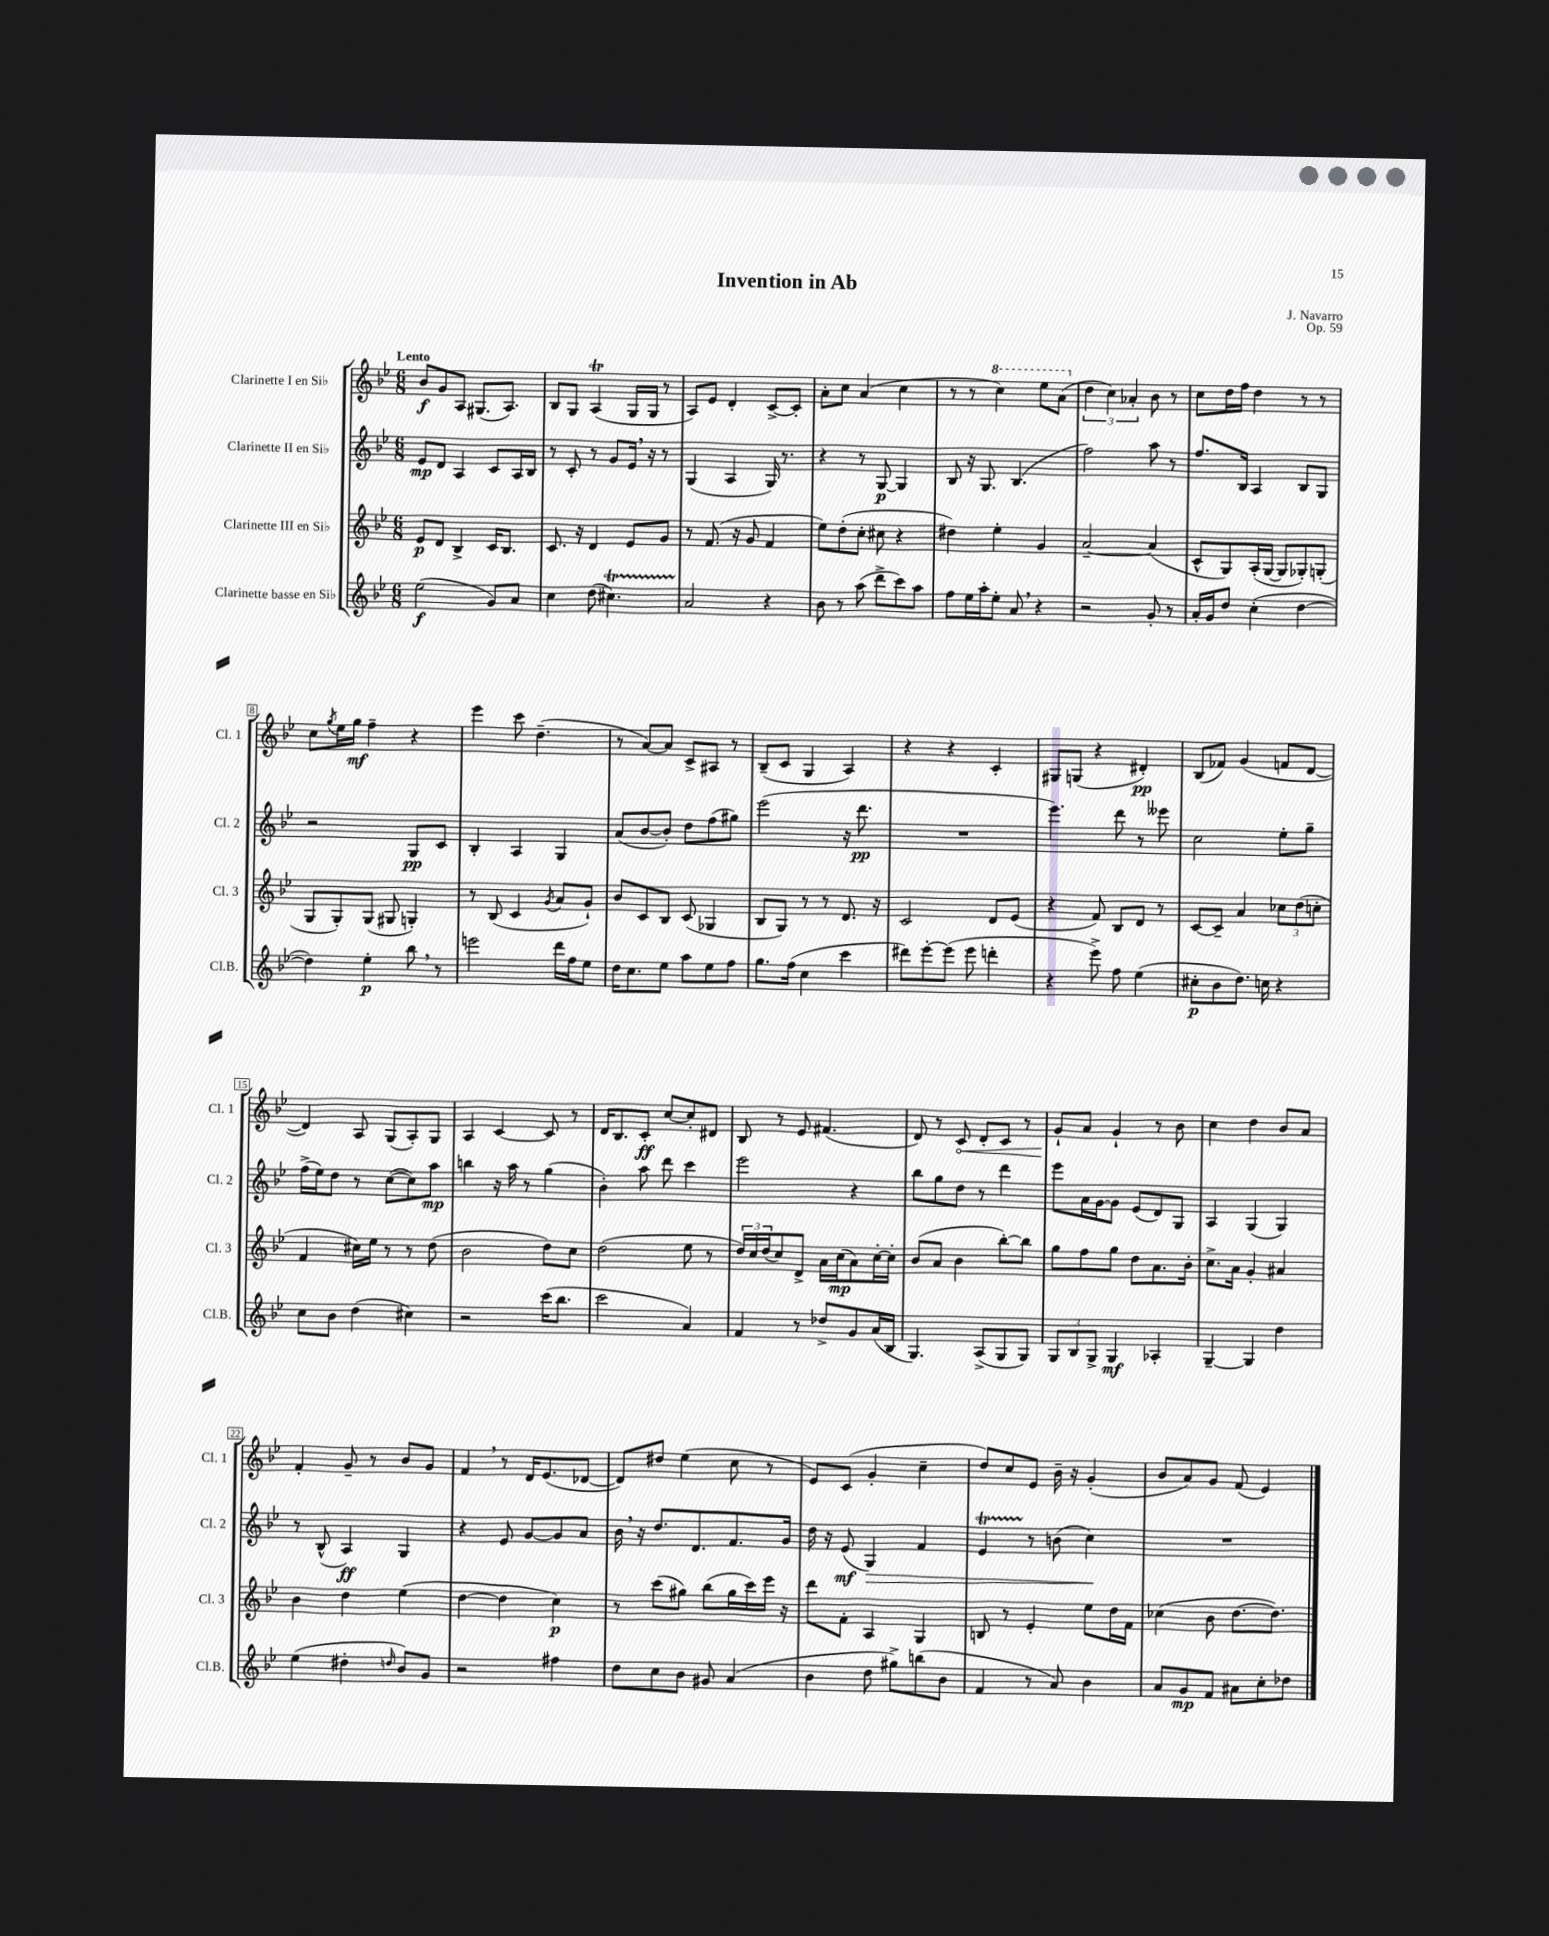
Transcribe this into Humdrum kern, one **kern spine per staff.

**kern	**dynam	**kern	**dynam	**kern	**dynam	**kern	**dynam
*part4	*part4	*part3	*part3	*part2	*part2	*part1	*part1
*staff4	*staff4	*staff3	*staff3	*staff2	*staff2	*staff1	*staff1
*I"Clarinette basse en Si♭	*	*I"Clarinette III en Si♭	*	*I"Clarinette II en Si♭	*	*I"Clarinette I en Si♭	*
*I'Cl.B.	*	*I'Cl. 3	*	*I'Cl. 2	*	*I'Cl. 1	*
*clefG2	*	*clefG2	*	*clefG2	*	*clefG2	*
*k[b-e-]	*	*k[b-e-]	*	*k[b-e-]	*	*k[b-e-]	*
*M6/8	*	*M6/8	*	*M6/8	*	*M6/8	*
=1	=1	=1	=1	=1	=1	=1	=1
!	!	!	!	!	!	!LO:TX:a:B:t=Lento	!
(2ee-\	f	8e-/L	p	8e-/L	mp	8b-/L	f
.	.	8d/J	.	8d/J	.	8g/	.
.	.	4B-^/	.	4A/	.	8A/J	.
.	.	.	.	.	.	(8.G#X/L	.
8g/L)	.	16c/KL	.	8c/L	.	.	.
.	.	8.B-/J	.	.	.	8.A/J)	.
8a/J	.	.	.	16A/L	.	.	.
.	.	.	.	16B-/JJ	.	.	.
=2	=2	=2	=2	=2	=2	=2	=2
4cc\	.	8.c/	.	8r	.	8B-/L	.
.	.	.	.	8c'/	.	8G/J	.
.	.	16r	.	.	.	.	.
(8dd\	.	4d/	.	8r	.	(4At/	.
4.cc#Xt\)	.	.	.	8g/L	.	.	.
.	.	8e-/L	.	16e-,/Jk	.	16G/LL	.
.	.	.	.	16r	.	16G/JJ	.
.	.	8g/J	.	8r	.	8r	.
=3	=3	=3	=3	=3	=3	=3	=3
2a/	.	8r	.	(4G/	.	8A/L)	.
.	.	(8.f/	.	.	.	8e-/J	.
.	.	.	.	4A/	.	4d'/	.
.	.	16r	.	.	.	.	.
.	.	8g/	.	.	.	.	.
4r	.	4f/	.	16G/)	.	[8c^/L	.
.	.	.	.	8.r	.	.	.
.	.	.	.	.	.	8c'/J]	.
=4	=4	=4	=4	=4	=4	=4	=4
8b-\	.	8ee-\L)	.	4r	.	8a'\L	.
8r	.	(8dd'\	.	.	.	8cc\J	.
(8aa\	.	8cc'\J	.	8r	.	(4a/	.
8ddd^\L	.	8cc#X\	.	[8G/	p	.	.
8ccc\)	.	4r	.	4G/]	.	4cc\	.
8aa\J	.	.	.	.	.	.	.
=5	=5	=5	=5	=5	=5	=5	=5
8ff\L	.	4dd#X\)	.	8B-/	.	8r	.
16ee-\L	.	.	.	16r	.	8r	.
16aa'\J	.	.	.	8.G/	.	.	.
*	*	*	*	*	*	*8va	*
8ee-'\J	.	4ee-'\	.	.	.	4ccc\)	.
8a,/	.	.	.	(4.B-/	.	.	.
4r	.	4g/	.	.	.	8eee-\L	.
.	.	.	.	.	.	(8aa\J	.
=6	=6	=6	=6	=6	=6	=6	=6
*	*	*	*	*	*	*X8va	*
2r	.	[2a~/	.	2ff\)	.	6dd\	.
.	.	.	.	.	.	6cc\)	.
.	.	.	.	.	.	6a-X'/	.
8g'/	.	(4a/]	.	8aa\	.	8b-\	.
8r	.	.	.	8r	.	8r	.
=7	=7	=7	=7	=7	=7	=7	=7
16a'/LL	.	8c^^/L	.	8.ff/L	.	8cc\L	.
16g/J	.	.	.	.	.	.	.
8dd/J	.	8G/)	.	.	.	16dd\L	.
.	.	.	.	16B-/Jk	.	16ff\JJ	.
(4cc'\	.	(16A'/L	.	4A/	.	4dd\	.
.	.	[16G/JJ	.	.	.	.	.
.	.	8G/L]	.	.	.	.	.
[4dd\	.	8G-X'/)	.	8B-/L	.	8r	.
.	.	(8Gn'/J	.	8G/J	.	8r	.
!!LO:LB:g=z
=8	=8	=8	=8	=8	=8	=8	=8
4dd\])	.	8G/L	.	2r	.	8cc\L	.
.	.	.	.	.	.	8qgg/	.
.	.	8G'/)	.	.	.	16ee-\L	.
.	.	.	.	.	.	16gg\JJ	mf
4ee-'\	p	(8G/J	.	.	.	4ff~\	.
.	.	8G#X/	.	.	.	.	.
8bb-,\	.	4Gn'/)	.	8G/L	pp	4r	.
8r	.	.	.	8c/J	.	.	.
=9	=9	=9	=9	=9	=9	=9	=9
2eeen\	.	8r	.	4B-'/	.	4eee-\	.
.	.	(8B-/	.	.	.	.	.
.	.	4c/	.	4A/	.	8ccc\	.
.	.	.	.	.	.	(4.dd~\	.
.	.	8qg/	.	.	.	.	.
16ddd\LL	.	8a/L	.	4G/	.	.	.
16ff\J	.	.	.	.	.	.	.
8ee-\J	.	8g`/J)	.	.	.	.	.
=10	=10	=10	=10	=10	=10	=10	=10
16dd\KL	.	8b-/L	.	(8a/L	.	8r	.
8.cc\	.	.	.	.	.	.	.
.	.	8c/	.	[8b-/	.	[8a/L)	.
8ee-\J	.	8B-/J	.	8b-'/J])	.	8a/J]	.
8aa\L	.	(8c/	.	8dd\L	.	8c^/L	.
8ee-\	.	4G-X/	.	(8ff\	.	8A#X/J	.
8ff\J	.	.	.	8gg#X\J)	.	8r	.
=11	=11	=11	=11	=11	=11	=11	=11
8.gg\L	.	8B-/L	.	(2eee-\	.	(8B-~/L	.
.	.	8G/J)	.	.	.	8c/J	.
(16ff\Jk	.	.	.	.	.	.	.
4cc\	.	8r	.	.	.	4G/	.
.	.	8r	.	.	.	.	.
4ccc\	.	8.d/	.	16r	.	4A/)	.
.	.	.	.	8.ddd\	pp	.	.
.	.	16r	.	.	.	.	.
=12	=12	=12	=12	=12	=12	=12	=12
8ddd#X\L)	.	2c/	.	2.r	.	4r	.
[8eee-'\	.	.	.	.	.	.	.
(8eee-\J]	.	.	.	.	.	4r	.
8eee-\	.	.	.	.	.	.	.
4dddn'\	.	8d/L	.	.	.	4c'/	.
.	.	(8e-/J	.	.	.	.	.
=13	=13	=13	=13	=13	=13	=13	=13
4r	.	4r	.	4.eee-\)	.	8G#X/L	.
.	.	.	.	.	.	(8Gn/J	.
8eee-^\)	.	8f/)	.	.	.	4r	.
8ff\	.	8B-/L	.	8ddd\	.	.	.
(4ee-\	.	8d/J	.	8r	.	4d#X'/)	pp
.	.	8r	.	8eee--X\	.	.	.
=14	=14	=14	=14	=14	=14	=14	=14
8cc#X'\L	p	[8c/L	.	2cc\	.	(8B-/L	.
8b-\	.	8c~/J]	.	.	.	8f-X/J)	.
8.dd\J)	.	4a/	.	.	.	(4g/	.
16ccn\	.	.	.	.	.	.	.
4r	.	12cc-X\L	.	8ee-'\L	.	8fn/L	.
.	.	(12dd\	.	.	.	.	.
.	.	.	.	8gg~\J	.	[8d/J	.
.	.	12ccn'\J	.	.	.	.	.
!!LO:LB:g=z
=15	=15	=15	=15	=15	=15	=15	=15
8cc\L	.	4f/	.	(16ff^\LL	.	4d/])	.
.	.	.	.	16ee-\J)	.	.	.
8b-\J	.	.	.	8dd\J	.	.	.
(4dd\	.	16cc#X\LL)	.	8r	.	8A/	.
.	.	16ee-\JJ	.	.	.	.	.
.	.	8r	.	([8cc\L	.	(8G/L	.
4cc#X\)	.	8r	.	8cc\])	.	8A'/)	.
.	.	(8dd\	.	8aa\J	mp	8G/J	.
=16	=16	=16	=16	=16	=16	=16	=16
2r	.	2b-\	.	4bbn\	.	4A/	.
.	.	.	.	16r	.	[4c/	.
.	.	.	.	16aa\	.	.	.
.	.	.	.	8r	.	.	.
(16ccc\KL	.	8dd\L)	.	(4gg\	.	8c/]	.
8.bb-\J	.	.	.	.	.	.	.
.	.	8cc\J	.	.	.	8r	.
=17	=17	=17	=17	=17	=17	=17	=17
2ccc\	.	(2dd\	.	4b-'\)	.	16d/KL	.
.	.	.	.	.	.	8.B-/	.
.	.	.	.	8aa\	.	8c'/J	ff
.	.	.	.	8ddd\	.	[8cc/L	.
4a/)	.	8ee-\	.	4ccc\	.	8cc'/]	.
.	.	8r	.	.	.	8d#X/J	.
=18	=18	=18	=18	=18	=18	=18	=18
4f/	.	24dd/LL)	.	2eee-\	.	8B-/	.
.	.	24cc/	.	.	.	.	.
.	.	(24dd/J	.	.	.	.	.
.	.	8cc/)	.	.	.	8r	.
8r	.	8d^/J	.	.	.	8e-/	.
8dd-X^/L	.	16a\LL	.	.	.	(4.f#X/	.
.	.	(16cc\J	mp	.	.	.	.
8g/	.	8a\)	.	4r	.	.	.
(16a/L	.	[16cc'\L	.	.	.	.	.
16B-/JJ	.	16cc'\JJ]	.	.	.	.	.
=19	=19	=19	=19	=19	=19	=19	=19
4.G/)	.	(8b-/L	.	8bb-\L	.	8d/)	.
.	.	8a/J	.	8gg\	.	8r	.
!	!	!	!	!	!	!	!LO:HP:b
.	.	4b-\	.	8dd\J	.	8c/	<
(8A^/L	.	.	.	8r	.	8d'/L	.
8G/	.	[8bb-'\L)	.	4ddd\	.	8c/J	.
8G/J)	.	8bb-\J]	.	.	.	8r	.
=20	=20	=20	=20	=20	=20	=20	=20
12G/L	.	8gg\L	.	8eee-\L	.	8g`/L	.
12B-/	.	.	.	.	.	.	.
.	.	8ff\	.	16a\L	.	8a/J	[
12G^/J	.	.	.	.	.	.	.
.	.	.	.	[16g\J	.	.	.
4G/	mf	8gg\J	.	8g\J]	.	4g`/	.
.	.	8dd\L	.	(8e-/L	.	.	.
4A-X'/	.	8.a\	.	8d/)	.	8r	.
.	.	.	.	8G/J	.	8b-\	.
.	.	16b-'\Jk	.	.	.	.	.
=21	=21	=21	=21	=21	=21	=21	=21
[4G~/	.	8.cc^\L	.	4A/	.	4cc\	.
.	.	16a\Jk	.	.	.	.	.
4G/]	.	4g'/	.	(4G/	.	4dd\	.
4dd\	.	4a#X/	.	4G/)	.	8b-/L	.
.	.	.	.	.	.	8a/J	.
!!LO:LB:g=z
=22	=22	=22	=22	=22	=22	=22	=22
(4ee-\	.	4b-\	.	8r	.	4f'/	.
.	.	.	.	(8B-^^/	.	.	.
4dd#X'\	.	4dd\	.	4A/)	ff	8g~/	.
.	.	.	.	.	.	8r	.
16qqddn/	.	.	.	.	.	.	.
8b-/L)	.	(4ee-\	.	4G/	.	8b-/L	.
8g/J	.	.	.	.	.	8g/J	.
=23	=23	=23	=23	=23	=23	=23	=23
2r	.	[4dd\	.	4r	.	4f,/	.
.	.	4dd\]	.	8e-/	.	8r	.
.	.	.	.	[8g/L	.	16d/KL	.
.	.	.	.	.	.	(8.e-/	.
4ff#X\	.	4cc\)	p	8g/]	.	.	.
.	.	.	.	8a/J	.	[8d-X/J	.
=24	=24	=24	=24	=24	=24	=24	=24
8dd\L	.	8r	.	16b-,\	.	8d-/L])	.
.	.	.	.	16r	.	.	.
8cc\	.	(8ccc\L	.	8.dd/L	.	8dd#X/J	.
8b-\J	.	8gg#X\J)	.	.	.	(4ee-\	.
.	.	.	.	8.d/	.	.	.
8g#X/	.	(8bb-\L	.	.	.	.	.
(4a/	.	16gg#\L	.	8.f/	.	8cc\	.
.	.	16ccc\)	.	.	.	.	.
.	.	16eee-\JJ	.	.	.	8r	.
.	.	16r	.	16g/Jk	.	.	.
=25	=25	=25	=25	=25	=25	=25	=25
4b-\	.	8ddd\L	.	16dd\	.	8e-/L)	.
.	.	.	.	16r	.	.	.
.	.	8f'\J	.	(8e-/	mf	(8c/J	.
!	!	!	!	!	!LO:HP:b	!	!
8dd\	.	4A/	.	4G/)	>	4g'/	.
8gg#X^\L)	.	.	.	.	.	.	.
(8bbn\	.	4G/	.	4f/	.	4cc~\	.
8b-\J	.	.	.	.	.	.	.
=26	=26	=26	=26	=26	=26	=26	=26
4f/	.	8Bn/	.	4e-T/	.	8dd/L)	.
.	.	8r	.	.	.	8cc/	.
8r	.	4e-'/	.	8r	.	8e-/J	.
8a/)	.	.	.	(8bn\	.	16b-~\	.
.	.	.	.	.	.	16r	.
4b-\	.	8ee-\L	.	4cc\)	.	(4g'/	.
.	.	16dd\L	.	.	.	.	.
.	.	16f\JJ	.	.	.	.	.
.	.	.	.	.	]	.	.
=27	=27	=27	=27	=27	=27	=27	=27
8a/L	.	(4cc-X\	.	2.r	.	8b-/L	.
8g/	mp	.	.	.	.	8a/)	.
8f/J	.	8b-\	.	.	.	8g/J	.
8a#X\L	.	[8.dd\L	.	.	.	(8f/	.
8cc'\	.	.	.	.	.	4e-/)	.
.	.	8.dd\J])	.	.	.	.	.
8dd-X\J	.	.	.	.	.	.	.
==	==	==	==	==	==	==	==
*-	*-	*-	*-	*-	*-	*-	*-
